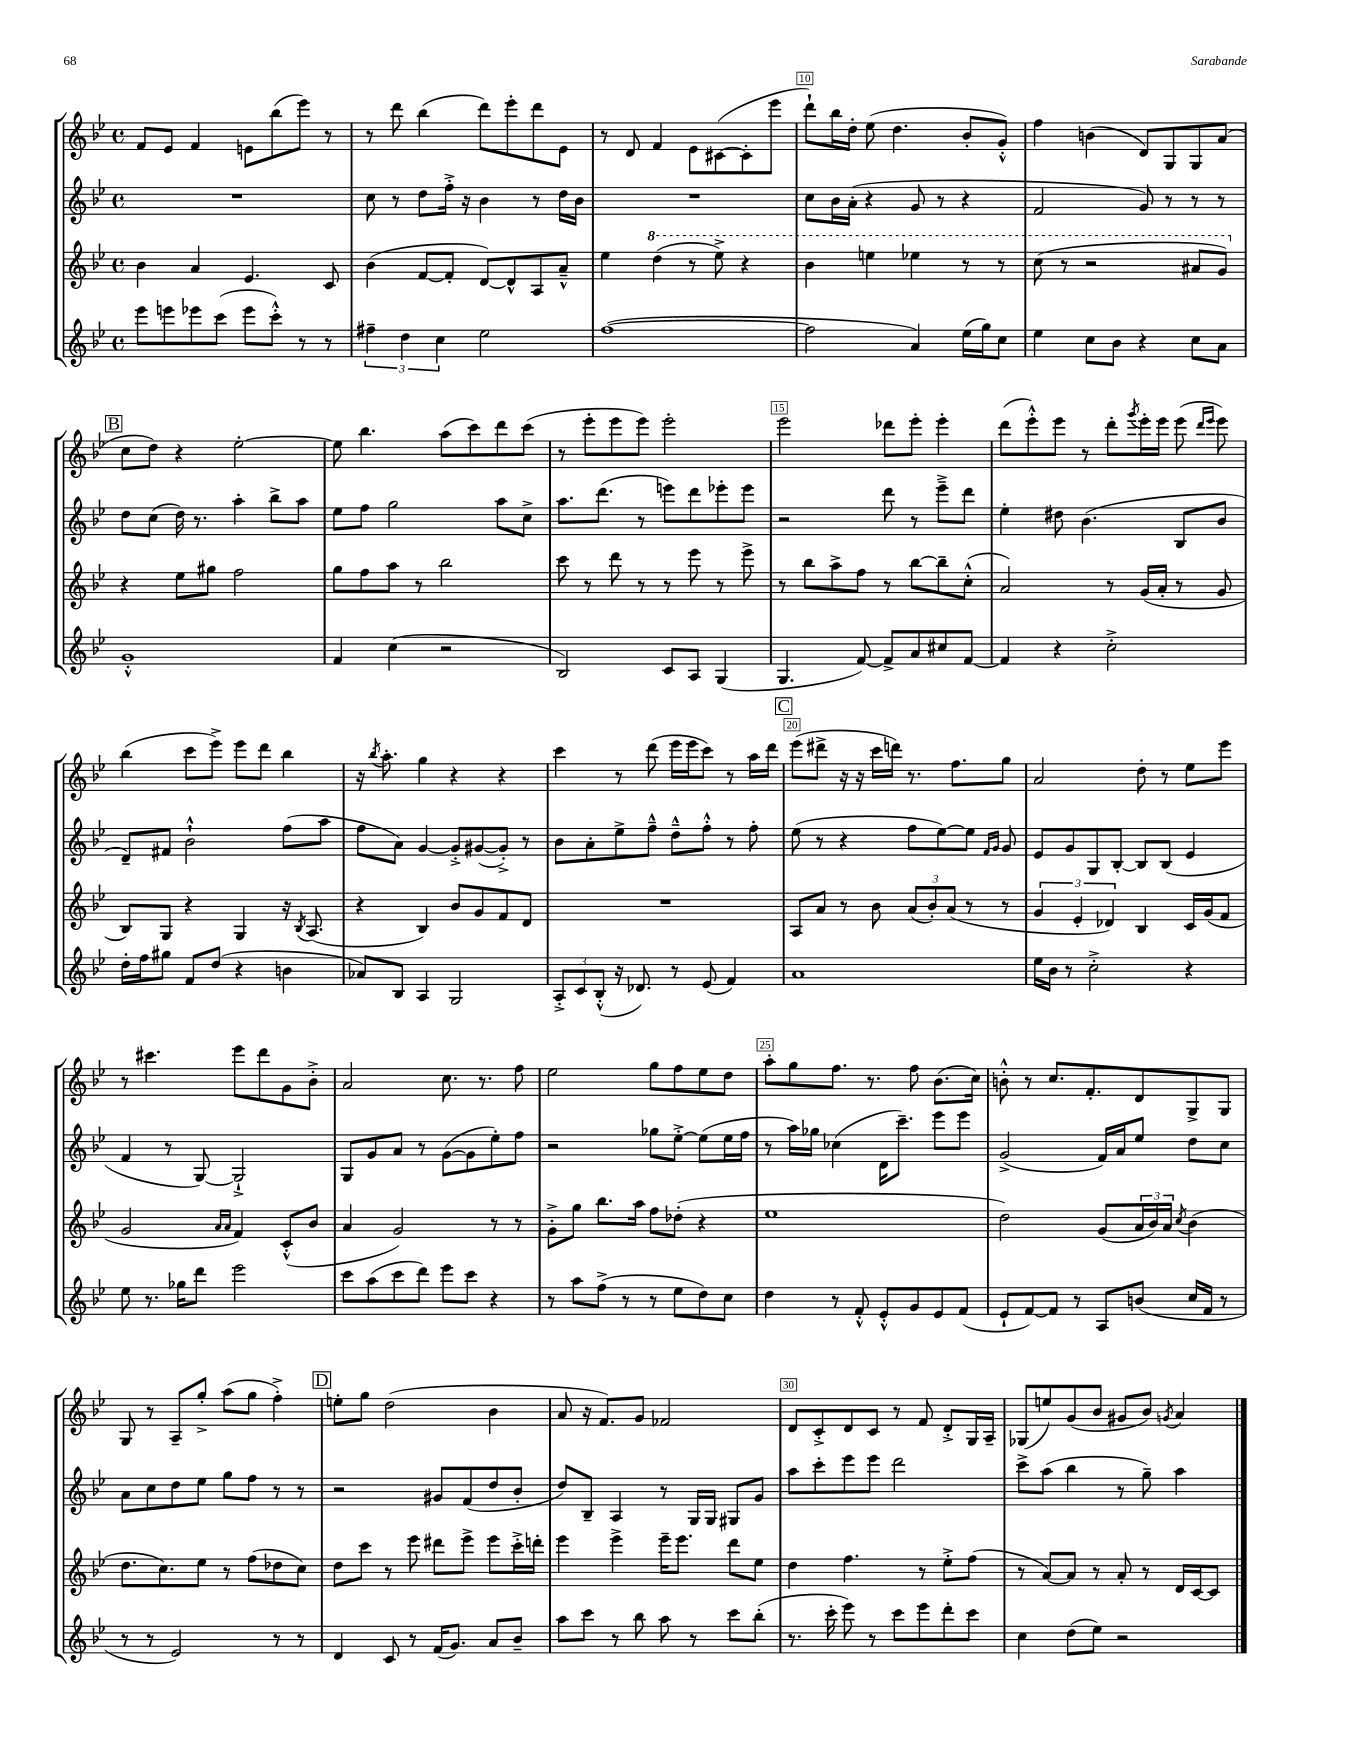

**kern	**kern	**kern	**kern
*staff4	*staff3	*staff2	*staff1
*clefG2	*clefG2	*clefG2	*clefG2
*k[b-e-]	*k[b-e-]	*k[b-e-]	*k[b-e-]
*M4/4	*M4/4	*M4/4	*M4/4
*met(c)	*met(c)	*met(c)	*met(c)
8eee-	4b-	1r	8f
8eee	.	.	8e-
8eee-	4a	.	4f
(8ccc	.	.	.
8eee-	4.e-	.	8e
8ccc'^^)	.	.	(8bb-
8r	.	.	8eee-)
8r	8c	.	8r
=	=	=	=
6ff#~	(4b-	8cc	8r
.	.	8r	8ddd
6dd	.	.	.
.	[8f	8dd	(4bb-
6cc	.	.	.
.	8f']	16ff'^	.
.	.	16r	.
2ee-	[8d)	4b-	8ddd)
.	8d^^]	.	8eee-'
.	8A	8r	8ddd
.	8a~^^	16dd	8e-
.	.	16b-	.
=	=	=	=
([1ff	4ee-	1r	8r
.	.	.	8d
.	(4ddd	.	4f
.	8r	.	8e-
.	8eee-^)	.	([8c#
.	4r	.	8c#']
.	.	.	8eee-
=	=	=	=
2ff]	4bb-	8cc	8ddd`)
.	.	16b-	16bb-
.	.	(16a'	16dd'
.	4eee	4r	(8ee-
.	.	.	4.dd
4a)	4eee-	8g	.
.	.	8r	.
(16ee-	8r	4r	8b-'
16gg)	.	.	.
8cc	8r	.	8g'^^)
=	=	=	=
4ee-	(8ccc	2f	4ff
.	8r	.	.
8cc	2r	.	(4b
8b-	.	.	.
4r	.	8g)	8d)
.	.	8r	8G
8cc	8aa#	8r	8G
8a	8gg)	8r	(8a
=	=	=	=
1g'^^	4r	8dd	8cc
.	.	(8cc	8dd)
.	8ee-	16dd)	4r
.	.	8.r	.
.	8gg#	.	.
.	2ff	4aa'	[2ee-'
.	.	8bb-^	.
.	.	8aa	.
=	=	=	=
4f	8gg	8ee-	8ee-]
.	8ff	8ff	4.bb-
(4cc	8aa	2gg	.
.	8r	.	.
2r	2bb-	.	(8aa
.	.	.	8ccc)
.	.	8aa	8ddd
.	.	8cc^	(8ccc
=	=	=	=
2B-)	8ccc	8.aa	8r
.	8r	.	8eee-'
.	.	(8.ddd	.
.	8ddd	.	8eee-
.	8r	8r	8eee-)
8c	8r	8eee)	2eee-'
8A	8eee-	8ddd	.
(4G	8r	8eee-'	.
.	8eee-^	8eee-	.
=	=	=	=
4.G	8r	2r	2eee-
.	8bb-	.	.
.	8aa^	.	.
[8f)	8ff	.	.
8f^]	8r	8ddd	8ddd-
8a	[8bb-	8r	8eee-'
8cc#	8bb-~]	8eee-~^	4eee-'
[8f	(8cc'^^	8ddd	.
=	=	=	=
4f]	2a)	4ee-'	(8ddd
.	.	.	8eee-'^^)
4r	.	8dd#	8eee-
.	.	(4.b-	8r
2cc'^	8r	.	8ddd'
.	.	.	8qggg
.	(16g	.	16eee-'
.	16a'	.	16eee-
.	8r	8B-	(8eee-
.	.	.	16qqddd
.	.	.	16qqeee-
.	8g	8b-	8eee-)
=	=	=	=
16dd'	8B-)	8d~)	(4bb-
16ff	.	.	.
8gg#	8G	8f#	.
8f	4r	2b-`^^	8ccc
(8dd	.	.	8eee-^)
4r	4G	.	8eee-
.	.	.	8ddd
4b	16r	(8ff	4bb-
.	8qB-	.	.
.	(8.A	.	.
.	.	8aa	.
=	=	=	=
8a-)	4r	8ff	16r
.	.	.	8qbb-
.	.	.	8.aa'
8B-	.	8a)	.
4A	4B-)	[4g	4gg
2G	8b-	8g'^]	4r
.	8g	([8g#	.
.	8f	8g#'^])	4r
.	8d	8r	.
=	=	=	=
12A'^	1r	8b-	4ccc
12c	.	.	.
.	.	8a'	.
(12B-'^^	.	.	.
16r	.	8ee-^	8r
8.d-)	.	.	.
.	.	8ff~^^	(8ddd
8r	.	8dd~^^	16eee-
.	.	.	16eee-
(8e-	.	8ff'^^	8ccc)
4f)	.	8r	8r
.	.	8ff'	16aa
.	.	.	16ddd
=	=	=	=
1a	8A	(8ee-	(8eee-
.	8a	8r	8ddd#^
.	8r	4r	16r
.	.	.	16r
.	8b-	.	16ccc
.	.	.	16ddd)
.	(12a	8ff	8.r
.	12b-')	.	.
.	.	[8ee-)	.
.	(12a	.	.
.	.	.	8.ff
.	8r	8ee-]	.
.	.	16qqf	.
.	.	16qqg	.
.	8r	8g	8gg
=	=	=	=
16ee-	6g	8e-	2a
16b-	.	.	.
8r	.	8g	.
.	6e-'	.	.
2cc'^	.	8G	.
.	6d-)	.	.
.	.	[8B-'	.
.	4B-	8B-]	8dd'
.	.	(8B-	8r
4r	16c	4e-	8ee-
.	(16g	.	.
.	8f	.	8eee-
=	=	=	=
8ee-	2g	4f	8r
8.r	.	.	4.ccc#
.	.	8r	.
16gg-	.	.	.
8ddd	.	[8G)	.
.	16qqa	.	.
.	16qqa	.	.
2eee-	4f)	2G`^]	8eee-
.	.	.	8ddd
.	(8c'^^	.	8g
.	8b-	.	8b-'^
=	=	=	=
8ccc	4a	8G	2a
(8aa	.	8g	.
8ccc	2g)	8a	.
8ddd)	.	8r	.
8eee-	.	([8g	8.cc
8ccc	.	8g]	.
.	.	.	8.r
4r	8r	8ee-')	.
.	8r	8ff	8ff
=	=	=	=
8r	8g'^	2r	2ee-
8aa	8gg	.	.
(8ff^	8.bb-	.	.
8r	.	.	.
.	16aa	.	.
8r	8ff	8gg-	8gg
8ee-	(8dd-'	[8ee-'^	8ff
8dd)	4r	(8ee-]	8ee-
8cc	.	16ee-	8dd
.	.	16ff	.
=	=	=	=
4dd	1ee-	8r	8aa'
.	.	16aa)	8gg
.	.	16gg-	.
8r	.	(4cc-	8.ff
8f'^^	.	.	.
.	.	.	8.r
8e-'^^	.	16d	.
.	.	8.ccc~)	.
8g	.	.	8ff
8e-	.	8eee-	(8.b-
(8f	.	8eee-	.
.	.	.	16cc)
=	=	=	=
8e-`	2dd)	(2g^	8b'^^
[8f)	.	.	8r
8f]	.	.	8.cc
8r	.	.	.
.	.	.	8.f'
8A	(8g	16f)	.
.	.	16a	.
(8b	24a	8ee-	8d
.	24b-)	.	.
.	24a	.	.
.	8qcc	.	.
16cc	(4b-	8dd	8G^
16f	.	.	.
8r	.	8cc	8G
=	=	=	=
8r	8.dd	8a	8G
8r	.	8cc	8r
.	8.cc)	.	.
2e-)	.	8dd	8A~
.	8ee-	8ee-	8gg'^
.	8r	8gg	(8aa
.	(8ff	8ff	8gg
8r	8dd-	8r	4ff'^)
8r	8cc)	8r	.
=	=	=	=
4d	8dd	2r	8ee'
.	8ccc	.	8gg
8c	8r	.	(2dd
8r	8eee-	.	.
(16f	8ddd#	8g#	.
8.g)	.	.	.
.	8eee-^	(8f	.
8a	8eee-	8dd	4b-
8b-~	16ccc'^	8b-'	.
.	16ddd'	.	.
=	=	=	=
8aa	4eee-	8dd)	8a
8ccc	.	8B-~	16r
.	.	.	8.f)
8r	4eee-^	4A	.
8bb-	.	.	8g
8aa	16eee-~	8r	2f-
.	8.eee-	.	.
8r	.	16G	.
.	.	16G	.
8ccc	8ddd	8G#	.
(8bb-'	8ee-	8g	.
=	=	=	=
8.r	4dd	8aa	8d
.	.	8ccc'	8c'^
16ccc'	.	.	.
8eee-)	4.ff	8eee-	8d
8r	.	8eee-	8c
8ccc	.	2ddd	8r
8eee-	8r	.	8f
8ddd'	8ee-'^	.	8d'^
8ccc	(8ff	.	16G
.	.	.	16A~
=	=	=	=
4cc	8r	8ccc^	(8G-
.	[8a)	(8aa	8ee)
(8dd	8a]	4bb-	(8g
8ee-)	8r	.	8b-
2r	8a'	8r	8g#
.	8r	8gg~)	8b-)
.	.	.	8qg
.	16d	4aa	4a
.	[16c	.	.
.	8c]	.	.
==	==	==	==
*-	*-	*-	*-
